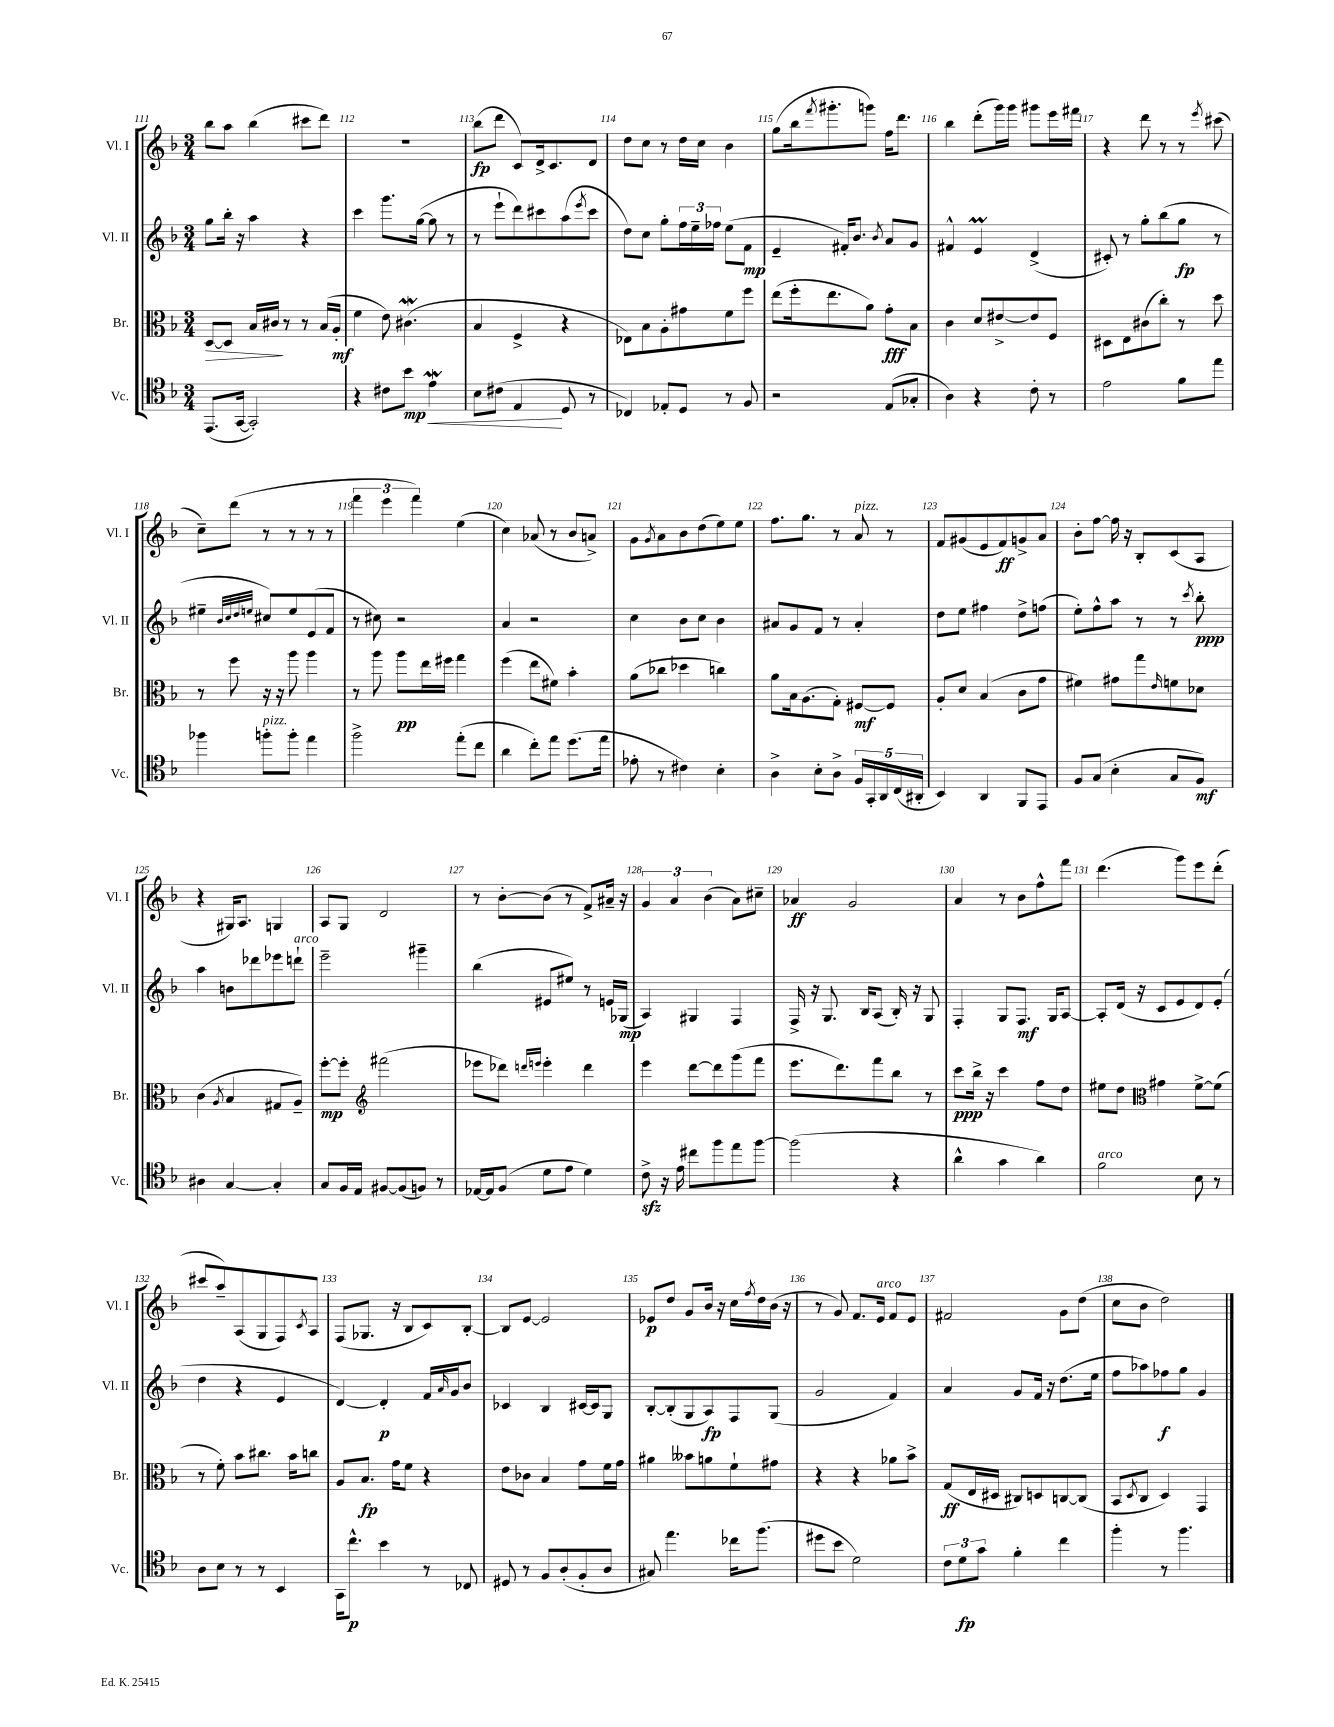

**kern	**kern	**kern	**kern
*staff4	*staff3	*staff2	*staff1
*clefC4	*clefC3	*clefG2	*clefG2
*k[b-]	*k[b-]	*k[b-]	*k[b-]
*M3/4	*M3/4	*M3/4	*M3/4
(8.EE/L	[8D/L	8gg\L	8bb-\L
.	8D/]J	16bb-'\Jk	8aa\J
[16GG/Jk	.	16r	.
2GG'/])	16B-/LL	4aa\	(4bb-\
.	16c#/JJ	.	.
.	8r	.	.
.	8r	4r	8ccc#\L
.	(16B-/LL	.	8ddd\J)
.	16A'/JJ	.	.
=	=	=	=
4r	4f\	4ccc\	2.r
8c#\L	8e\)	8.ggg\L	.
8b-\J	(4.c#\	.	.
.	.	([16gg\Jk	.
4e\	.	8gg\]	.
.	.	8r	.
=	=	=	=
8B-\L	4B-/	8r	(8bb-\L
(8c#\J	.	8eee`\L	8ddd\J
4E/	4F^/	8ddd\)	8c/L)
.	.	8ccc#\	16d^/k
.	.	.	8.c/
8D/	4r	(8aa\	.
.	.	8qeee/	.
8r	.	8ccc#\J	8d/J
=	=	=	=
4C-/)	8E-\L)	8dd\L)	8dd\L
.	8B-\	8cc\J	8cc\J
8E-'/L	8A'\	8gg'\L	8r
8D/J	8g#\	24ff\L	16dd\LL
.	.	24ee~\	.
.	.	.	16cc\JJ
.	.	24ff-\JJ	.
8r	8f\	(8ee\L	4b-\
8F/	8ff\J	8f\J	.
=	=	=	=
2r	(8ee\L	4e~/	(8gg\L
.	16ff'\k	.	16bb-\k
.	.	.	8qfff/
.	8.ee\	.	8.ggg#'\
.	.	16f#'/LK)	.
.	.	8.b-/J	.
.	8a\J)	.	8ggg\J)
.	.	8qb-/	.
(8E/L	8g'\L	8a/L	16ff\LK
.	.	.	8.ddd\J
8G-'/J	8B-\J	8g/J	.
=	=	=	=
4A\)	4c\	4f#^^/	4bb-\
4r	8d/L	4e/	(8ddd'\L
.	[8e#^/	.	16ggg\L)
.	.	.	16ggg\JJ
8c'\	8e#/]	(4d^/	8ggg#\L
8r	8F/J	.	16eee\L
.	.	.	16fff#\JJ
=	=	=	=
2e\	8D#\L	8c#'/)	4r
.	8E\	8r	.
.	(8c#\	8gg'\L	8ddd\
.	8cc'\J)	(8bb-\	8r
8f\L	8r	8gg\J	8r
.	.	.	8qeee/
8ee\J	8dd\	8r	(8ccc#\
=	=	=	=
4ff-\	8r	4ee#~\	8cc~\L)
.	8ff\	.	(8ddd\J
.	.	32qqb-/LLL	.
.	.	32qqcc/	.
.	.	32qqdd/	.
.	.	32qqee/JJJ	.
8ff'\L	16r	8cc#/L)	8r
.	16r	.	.
8ff'\J	8aa\	8ee/	8r
4ee\	4aa\	(8e/	8r
.	.	8f/J	8r
=	=	=	=
2ff^\	8r	8r	6fff\
.	8aa\	8cc#\)	.
.	.	.	6eee\
.	8aa\L	2r	.
.	.	.	6fff\)
.	16ee\L	.	.
.	16ff#\JJ	.	.
(8ee'\L	4gg\	.	(4ee\
8cc\J	.	.	.
=	=	=	=
4a\	(4ff\	4a/	4cc\)
8cc'\L)	8ee\L	2r	(8a-/
8ee\J	8f#\J)	.	8r
(8.dd\L	4b-'\	.	8b-/L
.	.	.	8a^/J)
16ee\Jk	.	.	.
=	=	=	=
8e-'\	(8a\L	4cc\	8g\L
.	.	.	8qg/
8r	8cc-\J	.	8a\
4c#\)	4dd-\	8b-\L	8b-\
.	.	8cc\J	(8dd\
4B-'\	4cc\)	4b-\	8ee\)
.	.	.	8ee\J
=	=	=	=
4A^\	8a\L	8a#/L	8.ff\L
.	16B-\k	8g/	.
.	(8.A\	.	8.gg\J
8B-'\L	.	8f/J	.
8A^\J	8G'\J)	8r	8r
20F/LL	[8F#/L	4a#'/	8a/
20GG'/	.	.	.
20AA/	.	.	.
.	8F#/]J	.	8r
(20C/	.	.	.
20AA#'/JJ	.	.	.
=	=	=	=
4BB-/)	8A'/L	8dd\L	8f/L
.	8d/J	8ee\J	(8g#/
4AA/	(4B-/	4ff#\	8e/
.	.	.	8f/)
8FF/L	8c\L	8dd^\L	8g^/
8EE/J	8g\J	(8ff\J	8a/J
=	=	=	=
8F/L	4f#\)	8ee'\L)	8b-'\L
(8G/J	.	8ff^^\	[8ff\J
4B-'\	8g#\L	8aa\J	16ff\]
.	.	.	16r
.	8gg\	8r	8B-'/L
.	16qqe/	.	.
8G/L	8f\	8r	(8c/
.	.	8qccc/	.
8F/J)	8d-\J	8bb-'\	8A/J
=	=	=	=
4A#\	(4c\	4aa\	4r
.	8qA/	.	.
[4G/	4B-/	8b\L	16G#/LK)
.	.	.	8.A/J
.	.	8ddd-\	.
4G'/]	8G#/L	8eee-\	4G/
.	8A~/J)	8ddd`\J	.
=	=	=	=
8G/L	[8ff'\L	2eee~\	8A/L
16F/L	8ff'\]J	.	8G/J
16E/JJ	.	.	.
*	*clefG2	*	*
[8F#/L	(2fff#\	.	2d/
(8F#/]	.	.	.
8F/J)	.	4ggg#~\	.
8r	.	.	.
=	=	=	=
[16E-/LL	8eee-\L	(4bb-\	8r
16E-/]J	.	.	.
(8F/J	8ddd-\J)	.	[8b-'\L
.	16qqddd/LL	.	.
.	16qqeee/JJ	.	.
8d\L	4eee'\	8e#/L	(8b-\]J
8e\J	.	8ee#/J)	8r
4d\)	4ddd\	8r	8f^/L)
.	.	16e/LL	16a#~/Jk
.	.	(16G-/JJ	16r
=	=	=	=
8c^\	4eee\	4A/)	6g/
16r	.	.	.
.	.	.	6a/
16e\	.	.	.
8cc#\L	[8ddd\L	4G#/	.
.	.	.	(6b-\
8ff\	8ddd\]	.	.
8ee\	(8ggg\	4F/	8a\L)
[8ff\J	8fff\J	.	8cc#~\J
=	=	=	=
(2ff\]	8.eee\L	16F^/	4a-/
.	.	16r	.
.	.	8.G/	.
.	8.ddd\)	.	.
.	.	.	2g/
.	.	16B-/LK	.
.	8fff\	(8A/J	.
4r	8bb-\J	16B-'/)	.
.	.	16r	.
.	8r	8G/	.
=	=	=	=
4a^^\	8ccc\L	4F'/	4a/
.	16bb-^\Jk	.	.
.	16r	.	.
4g\	4ccc\	8G/L	8r
.	.	8.F/J	8b-\L
4a\)	8ff\L	.	8ff^^\
.	.	16G/LK	.
.	8dd\J	[8A/J	8fff\J
=	=	=	=
2f\	8ee#\L	8A'/]L	(4.ddd\
.	8dd\J	(16d/Jk	.
.	.	16r	.
*	*clefC3	*	*
.	4g#\	8c/L	.
.	.	8e/	8ggg\L)
8B-\	[8f^\L	8d/)	8eee\
8r	(8f\]J	(8e'/J	(8ddd'\J
=	=	=	=
8A\L	8r	4dd\	8ccc#/L
8B-\J	8f'\)	.	8aa~/)
8r	8b-\L	4r	(8A/
8r	8.cc#\J	.	8G/
4BB-/	.	4e/	8F/)
.	16b-\LK	.	.
.	.	.	8qc/
.	8cc\J	.	8A/J
=	=	=	=
16GG\LK	8A/L	[4d/)	(8F/L
8.cc^^\J	.	.	.
.	8.B-/J	.	8.G-/J
4b-\	.	4d'/]	.
.	16g\LK	.	16r
.	8f\J	.	8B-/L
8r	4r	16f/LL	8c/)
.	.	16qqa/	.
.	.	16g/J	.
8C-/	.	8b-/J	[8B-'/J
=	=	=	=
8D#/	8e\L	4c-/	8B-/]L
8r	8c-\J	.	[8e/J
8F/L	4B-/	4B-/	2e/]
(8A'/	.	.	.
8F'/	8g\L	[16c#/LL	.
.	.	16c#/]J	.
8A/J	16f\L	8G/J	.
.	16g\JJ	.	.
=	=	=	=
8G#/)	4a#\	[8B-'/L	8e-/L
4.ee\	.	(8B-'/]	8dd/J
.	8b--\L	8G/	8g/L
.	8a\	8A/)	16b-/Jk
.	.	.	16r
16cc-\LK	8f`\	8F/	16cc\LL
.	.	.	8qff/
(8.ff\J	.	.	16dd\
.	8g#\J	(8G/J	(16b-\JJ
.	.	.	16r
=	=	=	=
8dd#\L	4r	2g/	8r
8b-\J	.	.	8g/)
2d\)	4r	.	8.f/L
.	.	.	16e/Jk
.	8a-\L	4f/)	8f/L
.	8b-^\J	.	8e/J
=	=	=	=
12c\L	(8G/L	4a/	2f#/
12d\	.	.	.
.	16E/L	.	.
12g\J	.	.	.
.	16D#/JJ	.	.
4f'\	8C#/L)	8g/L	.
.	8D/	16f/Jk	.
.	.	16r	.
4cc\	[8C/	(8.dd\L	8g\L
.	(8C/]J	.	(8dd\J
.	.	16ee\Jk	.
=	=	=	=
4ff'\	8BB-/L	8ff\L	8cc\L
.	8qD/	.	.
.	8C/J	8aa-\)	8b-\J
8r	4D/)	8ff-\	2dd\)
4.ff\	.	8gg\J	.
.	4GG/	4g/	.
==	==	==	==
*-	*-	*-	*-
